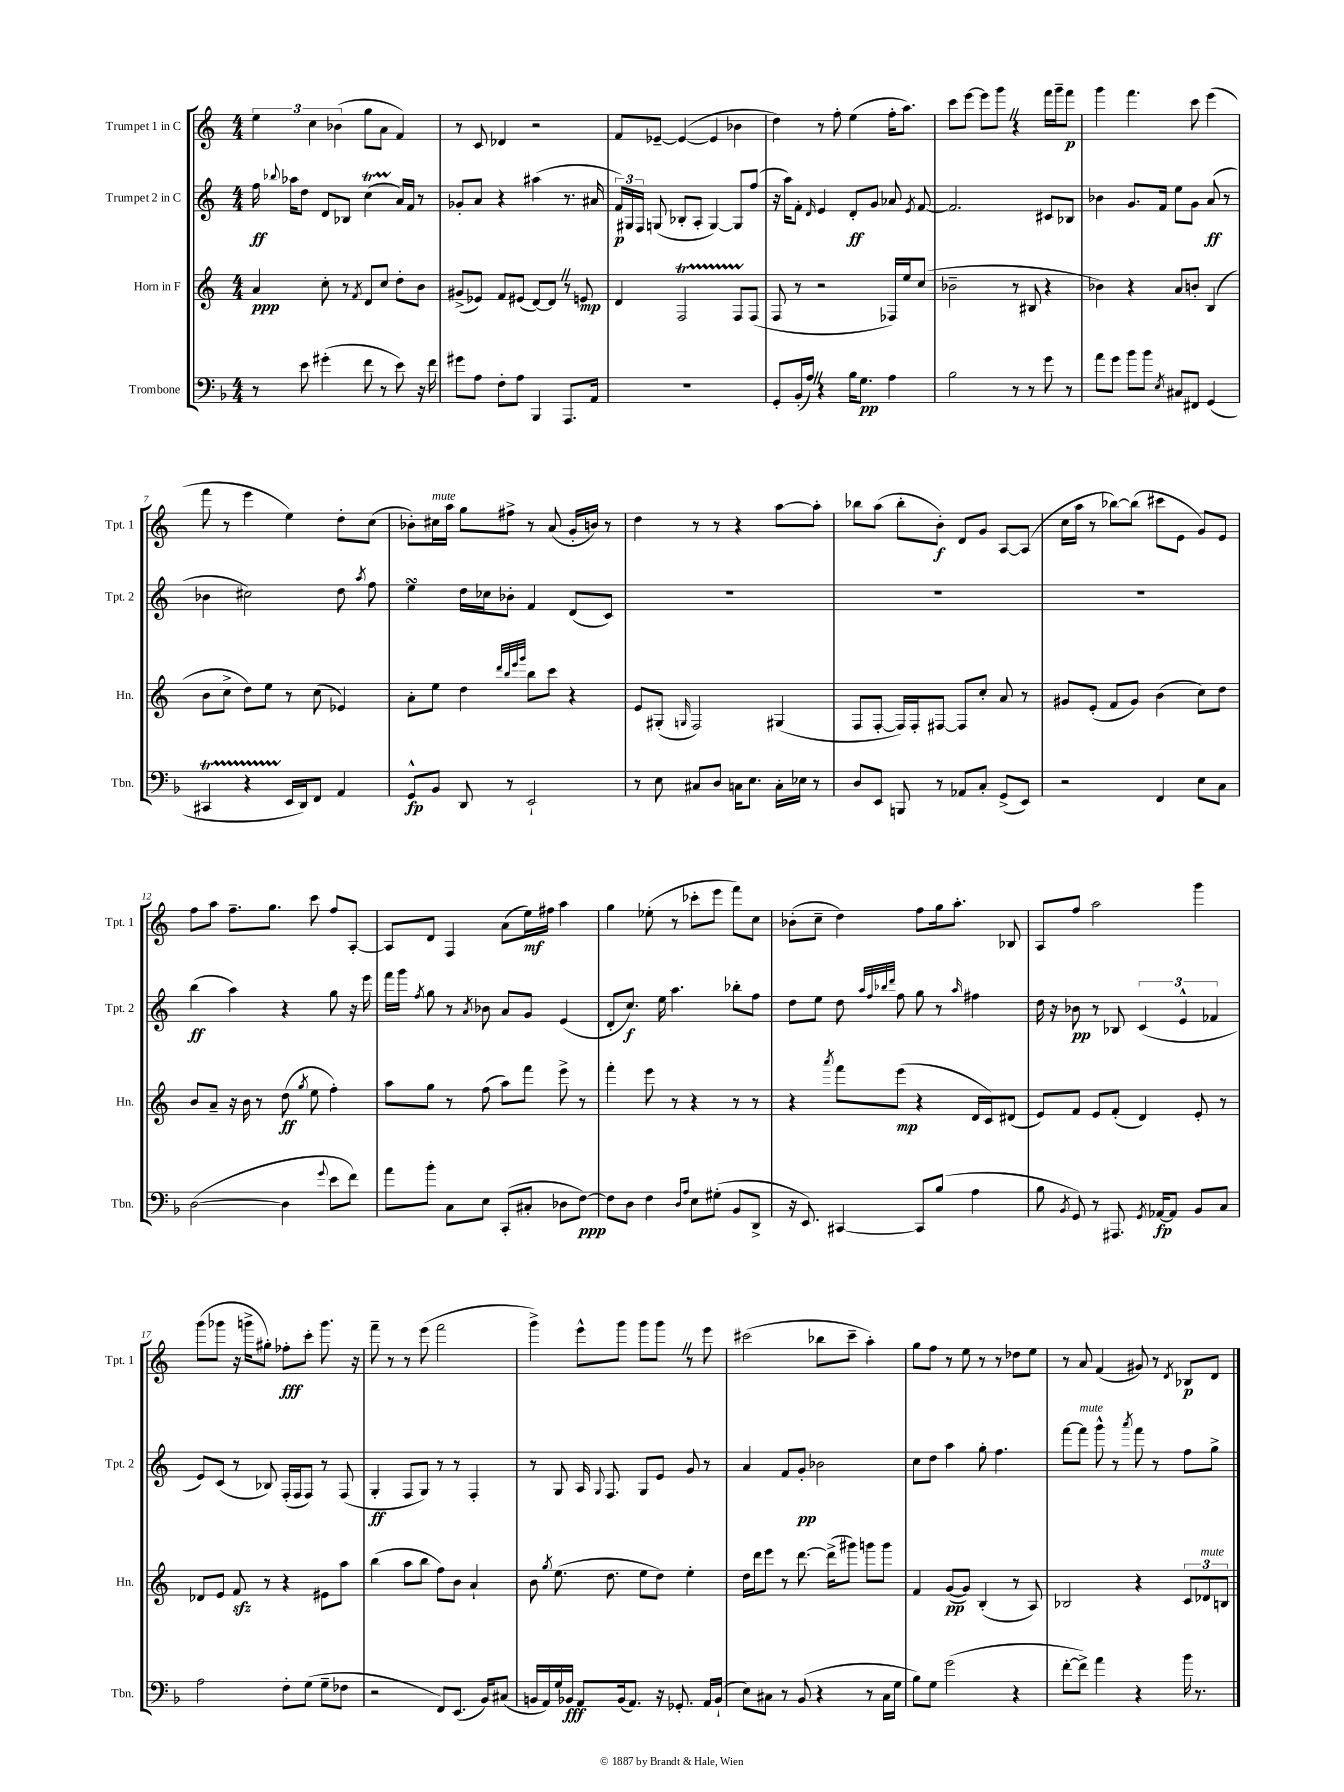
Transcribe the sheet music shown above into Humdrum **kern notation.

**kern	**dynam	**kern	**dynam	**kern	**dynam	**kern	**dynam
*part4	*part4	*part3	*part3	*part2	*part2	*part1	*part1
*staff4	*staff4	*staff3	*staff3	*staff2	*staff2	*staff1	*staff1
*I"Trombone	*	*I"Horn in F	*	*I"Trumpet 2 in C	*	*I"Trumpet 1 in C	*
*I'Tbn.	*	*I'Hn.	*	*I'Tpt. 2	*	*I'Tpt. 1	*
*clefF4	*	*clefG2	*	*clefG2	*	*clefG2	*
*k[b-]	*	*k[]	*	*k[]	*	*k[]	*
*M4/4	*	*M4/4	*	*M4/4	*	*M4/4	*
=1	=1	=1	=1	=1	=1	=1	=1
8r	.	4a/	ppp	16ff\	ff	6ee\	.
.	.	.	.	8qqbb-X/	.	.	.
.	.	.	.	16aa-X\KL	.	.	.
8e\	.	.	.	8dd\J	.	.	.
.	.	.	.	.	.	6cc\	.
(4g#X'\	.	8cc'\	.	8d/L	.	.	.
.	.	.	.	.	.	(6b-X\	.
.	.	8r	.	8B-X/J	.	.	.
.	.	8qf/	.	.	.	.	.
8f\	.	8d/L	.	(4ccT\	.	8gg\L	.
8r	.	8cc/J	.	.	.	8a\J	.
8e\)	.	8dd'\L	.	16a/LL)	.	4f/)	.
.	.	.	.	16f/JJ	.	.	.
16r	.	8b\J	.	8r	.	.	.
16f\	.	.	.	.	.	.	.
=2	=2	=2	=2	=2	=2	=2	=2
8g#X\L	.	(8g#X^/L	.	8g-X'/L	.	8r	.
8A\J	.	8e-X/J)	.	8a/J	.	8c/	.
8F'\L	.	8f/L	.	4r	.	4d-X/	.
8A\J	.	(8e#X/J	.	.	.	.	.
4BBB-/	.	[8d/L)	.	(4aa#X\	.	2r	.
.	.	8dZ/J]	.	.	.	.	.
8.AAA/L	.	8r	.	8.r	.	.	.
.	.	8en/	mp	.	.	.	.
16AA/Jk	.	.	.	16a#X/	.	.	.
=3	=3	=3	=3	=3	=3	=3	=3
1r	.	4d/	.	24f/LL)	p	8f/L	.
.	.	.	.	24G#X/	.	.	.
.	.	.	.	24F/JJ	.	.	.
.	.	.	.	(8Gn/	.	[8e-X~/J	.
.	.	2FT/	.	8B-X'/L	.	(4e-/_	.
.	.	.	.	8A'/J	.	.	.
.	.	.	.	[4G/)	.	4e-/]	.
.	.	8FTTT/L	.	8G/L]	.	4b-X\	.
.	.	(8F/J	.	(8ff/J	.	.	.
=4	=4	=4	=4	=4	=4	=4	=4
8GG'/L	.	8F/	.	16r	.	4dd\)	.
.	.	.	.	16aa\KL)	.	.	.
(16BB-'/L	.	8r	.	8f'\J	.	.	.
16AZ/JJ)	.	.	.	.	.	.	.
.	.	.	.	16qqd/	.	.	.
4r	.	2r	.	4e/	.	8r	.
.	.	.	.	.	.	8ff'\	.
16B-\KL	.	.	.	8d'/L	ff	(4ee\	.
8.G\J	pp	.	.	.	.	.	.
.	.	.	.	8g/J	.	.	.
4A\	.	16F-X/LL)	.	8a-X/	.	16ff'\KL	.
.	.	16ee/J	.	.	.	8.aa\J)	.
.	.	.	.	8qe/	.	.	.
.	.	(8cc/J	.	[8f/	.	.	.
=5	=5	=5	=5	=5	=5	=5	=5
2B-\	.	2b-X~\	.	2.f/]	.	8ccc\L	.
.	.	.	.	.	.	[8eee\J	.
.	.	.	.	.	.	8eee\L]	.
.	.	.	.	.	.	8gggZ\J	.
8r	.	8r	.	.	.	4r	.
8r	.	8B#X/	.	.	.	.	.
8g\	.	4r	.	8c#X/L	.	16fff\LL	.
.	.	.	.	.	.	16ggg~\J	.
8r	.	.	.	8B-X/J	.	8fff\J	p
=6	=6	=6	=6	=6	=6	=6	=6
8a\L	.	4b-X\)	.	4b-X\	.	4ggg\	.
8g\J	.	.	.	.	.	.	.
8b-\L	.	4r	.	8.g/L	.	4.fff\	.
8b-\J	.	.	.	.	.	.	.
.	.	.	.	16f/Jk	.	.	.
8qE/	.	.	.	.	.	.	.
8C#X/L	.	8a/L	.	8ee\L	.	.	.
8FF#X/J	.	8bn'/J	.	8g\J	.	8ccc\	.
(4GG/	.	(4B/	.	(8a/	ff	(4eee\	.
.	.	.	.	8r	.	.	.
!!LO:LB:g=z
=7	=7	=7	=7	=7	=7	=7	=7
4CC#Xt/	.	8b\L	.	4b-X\	.	8fff\	.
.	.	8cc^\J	.	.	.	8r	.
4r	.	8dd\L)	.	2cc#X\)	.	4eee\	.
.	.	8ee\J	.	.	.	.	.
16EE/LL	.	8r	.	.	.	4ee\)	.
16DD/J)	.	.	.	.	.	.	.
8FF/J	.	(8cc\	.	.	.	.	.
4AA/	.	4e-X/)	.	8dd\	.	8dd'\L	.
.	.	.	.	8qaa/	.	.	.
.	.	.	.	8ff\	.	(8cc\J	.
=8	=8	=8	=8	=8	=8	=8	=8
8GG^^/L	fp	8a'\L	.	4eesSsS\	.	8b-X'\L)	.
!	!	!	!	!	!	!LO:TX:a:i:t=mute	!
8BB-/J	.	8ee\J	.	.	.	16cc#X\L	.
.	.	.	.	.	.	16aa\JJ	.
8DD/	.	4dd\	.	16dd\LL	.	8gg\L	.
.	.	.	.	16cc-X\J	.	.	.
8r	.	.	.	8b-X'\J	.	8ff#X^\J	.
.	.	32qqddd/LLL	.	.	.	.	.
.	.	32qqbb/	.	.	.	.	.
.	.	32qqeee/	.	.	.	.	.
.	.	32qqggg/JJJ	.	.	.	.	.
2EE`/	.	8bb\L	.	4f/	.	8r	.
.	.	8ccc\J	.	.	.	(8a/	.
.	.	4r	.	(8d/L	.	16g'/LL	.
.	.	.	.	.	.	16bn/JJ)	.
.	.	.	.	8c/J)	.	8r	.
=9	=9	=9	=9	=9	=9	=9	=9
8r	.	8e/L	.	1r	.	4dd\	.
8E\	.	(8G#X'/J	.	.	.	.	.
.	.	16qqGn/	.	.	.	.	.
8C#X/L	.	2F/)	.	.	.	8r	.
8D/J	.	.	.	.	.	8r	.
16Cn\KL	.	.	.	.	.	4r	.
8.E\J	.	.	.	.	.	.	.
16C'\LL	.	(4G#X/	.	.	.	[8aa\L	.
16E-X\JJ	.	.	.	.	.	.	.
8r	.	.	.	.	.	8aa'\J]	.
=10	=10	=10	=10	=10	=10	=10	=10
8D/L	.	8F/L	.	1r	.	8bb-X\L	.
8EE/J	.	[8F'/J	.	.	.	(8aa\J	.
8BBBn/	.	16F/LL])	.	.	.	8bb-'\L	.
.	.	16F'/J	.	.	.	.	.
8r	.	[8F#X/J	.	.	.	8b'\J)	f
8AA-X/L	.	8F#/L]	.	.	.	8d/L	.
8C'/J	.	8cc'/J	.	.	.	8g/J	.
(8GG^/L	.	8a/	.	.	.	[8A/L	.
8EE/J)	.	8r	.	.	.	(8A/J]	.
=11	=11	=11	=11	=11	=11	=11	=11
2r	.	8g#X/L	.	1r	.	16cc\LL	.
.	.	.	.	.	.	16aa\JJ	.
.	.	(8e'/J	.	.	.	8r	.
.	.	8f/L	.	.	.	[8bb-X\L)	.
.	.	8g#/J)	.	.	.	(8bb-\J]	.
4FF/	.	(4b\	.	.	.	8ccc#X\L	.
.	.	.	.	.	.	8e\J	.
8E\L	.	8cc\L)	.	.	.	8g/L)	.
8C\J	.	8dd\J	.	.	.	8e/J	.
!!LO:LB:g=z
=12	=12	=12	=12	=12	=12	=12	=12
([2D\	.	8b/L	.	(4bb\	ff	8ff\L	.
.	.	8a~/J	.	.	.	8aa\J	.
.	.	16r	.	4aa\)	.	8.ff~\L	.
.	.	16b\	.	.	.	.	.
.	.	8r	.	.	.	.	.
.	.	.	.	.	.	8.gg\J	.
4D\]	.	(8dd\	ff	4r	.	.	.
.	.	8qgg/	.	.	.	.	.
.	.	8ee\	.	.	.	8ccc\	.
8qqg/	.	.	.	.	.	.	.
8e\L	.	4ff'\)	.	8gg\	.	8ff/L	.
8f\J)	.	.	.	16r	.	[8A'/J	.
.	.	.	.	16eee\	.	.	.
=13	=13	=13	=13	=13	=13	=13	=13
8a\L	.	8aa\L	.	16fff\LL	.	8A/L]	.
.	.	.	.	16ggg\JJ	.	.	.
.	.	.	.	8qff/	.	.	.
8b-'\J	.	8gg\J	.	8gg\	.	8d/J	.
8C\L	.	8r	.	8r	.	4F/	.
.	.	.	.	8qa/	.	.	.
8E\J	.	(8ff\	.	8b-X\	.	.	.
(8CC'/L	.	8aa\L)	.	8a/L	.	(8a\L	.
8C#X'/J	.	8fff\J	.	8g/J	.	16ee\L)	mf
.	.	.	.	.	.	16ff#X\JJ	.
8D-X\L	.	8eee^\	.	(4e/	.	4aa\	.
[8F\J)	ppp	8r	.	.	.	.	.
=14	=14	=14	=14	=14	=14	=14	=14
8F\L]	.	4fff'\	.	8d'/L	.	4gg\	.
8D\J	.	.	.	8.cc/J)	f	.	.
4F\	.	8eee\	.	.	.	(8ee-X'\	.
.	.	.	.	16ee\	.	.	.
.	.	8r	.	4.aa\	.	8r	.
16qqD/LL	.	.	.	.	.	.	.
16qqA/JJ	.	.	.	.	.	.	.
8E\L	.	4r	.	.	.	8ccc-X'\L	.
(8G#X'\J	.	.	.	.	.	8eee\J	.
8BB-/L	.	8r	.	8bb-X'\L	.	8fff\L)	.
8DD^/J	.	8r	.	8ff\J	.	8cc\J	.
=15	=15	=15	=15	=15	=15	=15	=15
16r	.	4r	.	8dd\L	.	(8b-X'\L	.
8.EE/)	.	.	.	.	.	.	.
.	.	.	.	8ee\J	.	8cc~\J	.
.	.	8qaaa/	.	.	.	.	.
[4CC#X/	.	8fff\L	.	8dd\	.	4dd\)	.
.	.	.	.	32qqaa/LLL	.	.	.
.	.	.	.	32qqff/	.	.	.
.	.	.	.	32qqbb-X/	.	.	.
.	.	.	.	32qqddd/JJJ	.	.	.
.	.	(8eee\J	mp	8ff\	.	.	.
8CC#/L]	.	4r	.	8gg\	.	8ff\L	.
(8B-/J	.	.	.	8r	.	16gg\k	.
.	.	.	.	.	.	8.aa'\J	.
.	.	.	.	16qqaa/	.	.	.
4A\	.	16d/LL	.	4ff#X\	.	.	.
.	.	16c/J)	.	.	.	.	.
.	.	(8d#X/J	.	.	.	8B-X/	.
=16	=16	=16	=16	=16	=16	=16	=16
8B-\	.	8e/L)	.	16dd\	.	8A/L	.
.	.	.	.	16r	.	.	.
8qBB-/	.	.	.	.	.	.	.
8GG/)	.	8f/J	.	8b-X\	pp	8ff/J	.
8r	.	8e/L	.	8r	.	2aa\	.
8.AAA#X/	.	(8f'/J	.	8B-X/	.	.	.
.	.	4d/)	.	(6c/	.	.	.
8qGG/	.	.	.	.	.	.	.
[16AA-X/KL	fp	.	.	.	.	.	.
8AA-/J]	.	.	.	.	.	.	.
.	.	.	.	6e^^/	.	.	.
8BB-/L	.	8e'/	.	.	.	4ggg\	.
.	.	.	.	6f-X/	.	.	.
8C/J	.	8r	.	.	.	.	.
!!LO:LB:g=z
=17	=17	=17	=17	=17	=17	=17	=17
2A\	.	8d-X/L	.	8e/L)	.	(8ggg\L	.
.	.	8e/J	.	(8c/J	.	8ggg-X\J	.
.	.	8fzz/	.	8r	.	16r	.
.	.	.	.	.	.	16gggn^\KL	.
.	.	8r	.	8B-X/)	.	8gg#X'\J)	.
8F'\L	.	4r	.	(16F'/LL	.	8ff-X'\L	fff
.	.	.	.	16F/J	.	.	.
(8G\J	.	.	.	8F/J)	.	8ccc'\J	.
8G~\L	.	8e#X\L	.	8r	.	8.ggg\	.
8F-X\J	.	8aa\J	.	(8F/	.	.	.
.	.	.	.	.	.	16r	.
=18	=18	=18	=18	=18	=18	=18	=18
2r	.	(4bb\	.	4G'/	ff	8fff~\	.
.	.	.	.	.	.	8r	.
.	.	8aa\L	.	8F/L	.	8r	.
.	.	8bb\J	.	8G/J)	.	(8eee\	.
8FF/L)	.	8ff\L)	.	8r	.	2fff\	.
(8.EE/J	.	8b\J	.	8r	.	.	.
.	.	4a`/	.	4F'/	.	.	.
16BB-/KL)	.	.	.	.	.	.	.
(8C#X/J	.	.	.	.	.	.	.
=19	=19	=19	=19	=19	=19	=19	=19
16BBn/LL	.	8b\	.	8r	.	4ggg^\)	.
16AA/)	.	.	.	.	.	.	.
.	.	8qgg/	.	.	.	.	.
16G/	.	(8.ee\	.	8G/	.	.	.
16BB-X/JJ	fff	.	.	.	.	.	.
8AA/L	.	.	.	16A/	.	8eee^^\L	.
.	.	.	.	8qqG/	.	.	.
.	.	8.dd\	.	8.F/	.	.	.
(16BB-/k	.	.	.	.	.	8ggg\J	.
8.AA/J)	.	.	.	.	.	.	.
.	.	8ee\L	.	8G/L	.	8ggg\L	.
16r	.	8dd\J)	.	8e/J	.	8gggZ\J	.
8.GG-X'/	.	.	.	.	.	.	.
.	.	4ee'\	.	8g/	.	8r	.
16AA/LL	.	.	.	8r	.	8eee\	.
(16BB-`/JJ	.	.	.	.	.	.	.
=20	=20	=20	=20	=20	=20	=20	=20
8E\L)	.	16dd\LL	.	4a/	.	(2ccc#X\	.
.	.	16ddd\J	.	.	.	.	.
8C#X\J	.	8eee\J	.	.	.	.	.
8r	.	8r	.	8f/L	.	.	.
(8BB-/	.	[8.ddd\	.	8g'/J	pp	.	.
4r	.	.	.	2b-X\	.	8bb-X\L	.
.	.	(16ddd^\KL]	.	.	.	.	.
.	.	8ggg#X\J)	.	.	.	8ccc#~\J	.
8r	.	8gggn\L	.	.	.	4aa'\)	.
16C#\LL	.	8ggg\J	.	.	.	.	.
16G\JJ	.	.	.	.	.	.	.
=21	=21	=21	=21	=21	=21	=21	=21
8B-\L)	.	4f/	.	8cc\L	.	8gg\L	.
8G\J	.	.	.	8dd\J	.	8ff\J	.
(2g\	.	([8g/L	pp	4aa\	.	8r	.
.	.	8g/J])	.	.	.	8ee\	.
.	.	(4B'/	.	8gg'\	.	8r	.
.	.	.	.	4.ff\	.	8r	.
4r	.	8r	.	.	.	8dd-X\L	.
.	.	8A/)	.	.	.	8ee\J	.
=22	=22	=22	=22	=22	=22	=22	=22
[8f'\L	.	2B-X/	.	[8fff\L	.	8r	.
!	!	!	!	!LO:TX:a:i:t=mute	!	!	!
8f^\J])	.	.	.	8fff\J]	.	8a/	.
4a\	.	.	.	8ggg^^\	.	(4f/	.
.	.	.	.	8r	.	.	.
.	.	.	.	8qaaa/	.	.	.
4r	.	4r	.	8fff\	.	8g#X/)	.
.	.	.	.	8r	.	8r	.
.	.	.	.	.	.	8qd/	.
16b-\	.	12c/L	.	8ff\L	.	8B-X/L	p
8.r	.	.	.	.	.	.	.
!	!	!LO:TX:a:i:t=mute	!	!	!	!	!
.	.	12d-X/	.	.	.	.	.
.	.	.	.	8gg^\J	.	8d/J	.
.	.	12Bn/J	.	.	.	.	.
==	==	==	==	==	==	==	==
*-	*-	*-	*-	*-	*-	*-	*-
